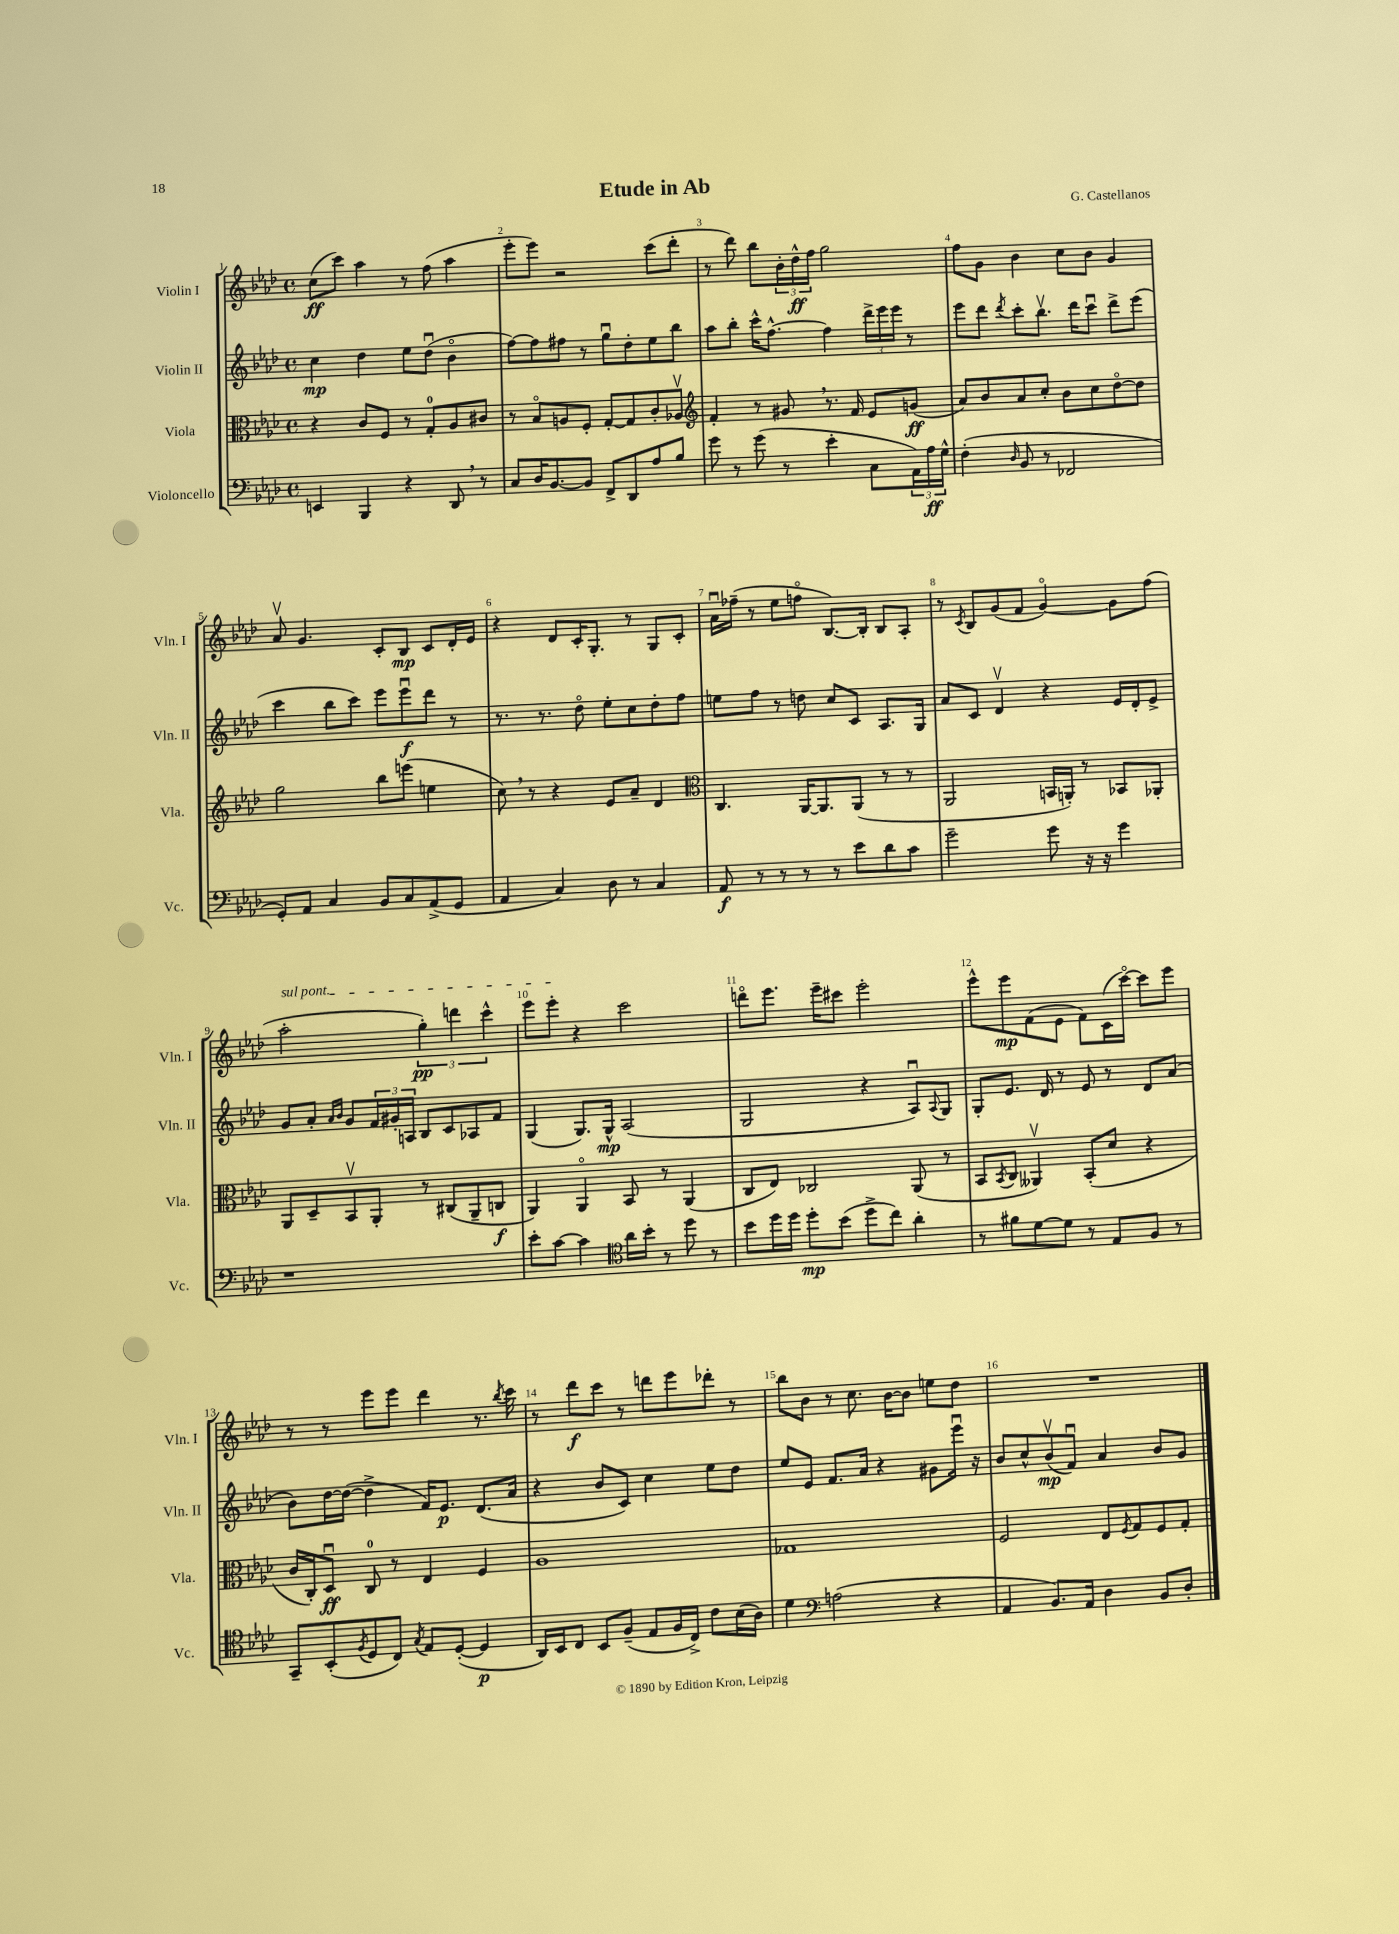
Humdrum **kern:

**kern	**kern	**kern	**kern
*staff4	*staff3	*staff2	*staff1
*clefF4	*clefC3	*clefG2	*clefG2
*k[b-e-a-d-]	*k[b-e-a-d-]	*k[b-e-a-d-]	*k[b-e-a-d-]
*M4/4	*M4/4	*M4/4	*M4/4
*met(c)	*met(c)	*met(c)	*met(c)
4EE/	4r	4cc\	(8cc\L
.	.	.	8ccc\J)
4BBB-/	8c/L	4dd-\	4aa-\
.	8F/J	.	.
4r	8r	8ee-\L	8r
.	8G'/L	(8dd-u\J	(8ff\
8DD-/	8A-/	4b-o\	4aa-\
8r	8c#/J	.	.
=	=	=	=
8C/L	8r	[8ff\L)	8eee-'\L
16D-/K	8B-o/L	8ff\]	8eee-\J)
[8.BB-/	.	.	.
.	8A/	8ff#\J	2r
8BB-/]J	8F'/J	8r	.
8FF^/L	[8G'/L	8ggu\L	.
8DD-/	8G/]	8dd-'\	.
8A-/	8c'/	8ee-\	(8ccc\L
8B-/J	8A-v/J	8bb-\J	8ddd-'\J
=	=	=	=
*	*clefG2	*	*
8g\	4f'/	8aa-\L	8r
8r	.	8bb-'\J	8ddd-\)
(8g\	8r	16ccc^^\LK	8bb-\L
.	.	[8.ff^^\J	.
8r	8g#/	.	24b-'\L
.	.	.	24dd-^^\
.	.	.	24ff\JJ
4e-'\	8.r	4ff\]	2gg\
.	16f/	.	.
8C\L	8e-/L	24ddd-^\LL	.
.	.	24eee-\	.
.	.	24eee-\JJ	.
24AA-\L)	(8g/J	8r	.
24A-\	.	.	.
24G^^\JJ	.	.	.
=	=	=	=
(4F'\	8a-/L)	8eee-\L	8ff\L
.	8b-/	8ddd-\J	8g\J
16qqD-/	.	8qddd-/	.
8BB-/	8a-/	8ccc'\L	4b-\
8r	8cc'/J	8.bb-v\J	.
2FF-/	8b-\L	.	8cc\L
.	.	16ddd-\LK	.
.	8cc\	8cccu\J	8b-\J
.	[8dd-o\	8ddd-^\L	4g/
.	8dd-\]J	(8eee-\J	.
=	=	=	=
8GG'/L)	2gg\	4ccc\	8a-v/
8AA-/J	.	.	4.g/
4C/	.	8bb-\L	.
.	.	8ccc\J)	.
8BB-/L	8bb-\L	8eee-\L	8c'/L
8C/	(8eee\J	8eee-u\	8B-/J
(8AA-^/	4ee\	8ddd-\J	8c/L
8GG/J	.	8r	16d-'/L
.	.	.	16e-/JJ
=	=	=	=
4AA-/	8cc\)	8.r	4r
.	8r	.	.
.	.	8.r	.
4C/)	4r	.	8d-/L
.	.	8dd-o\	16c'/K
.	.	.	8.G'/J
8D-\	8e-/L	8ee-'\L	.
8r	8a-~/J	8cc\	8r
4C/	4d-/	8dd-'\	8G/L
.	.	8ff\J	8c'/J
=	=	=	=
*	*clefC3	*	*
8AA-/	4.C/	8ee\L	16a-u\LL
.	.	.	(16ff-~\JJ
8r	.	8ff\J	8r
8r	.	8r	8ee-\L
8r	[16AA-/LK	8dd\	8ffo\J
.	8.AA-/]	.	.
8r	.	8cc/L	[8.B-/L)
8e-\L	(8AA-/J	8c/J	.
.	.	.	16B-'/]Jk
8d-\	8r	8.A-/L	8B-/L
8c\J	8r	.	8A-'/J
.	.	16G/Jk	.
=	=	=	=
2g~\	2AA-/	8a-/L	8r
.	.	.	8qc/
.	.	8c/J	8B-/L
.	.	4d-v/	(8g/
.	.	.	8f/J
8g\	16BB/LL	4r	[4go/)
.	16AA'/JJ)	.	.
16r	8r	.	.
16r	.	.	.
4g\	8BB-/L	16e-/LL	8g\]L
.	.	16d-'/J	.
.	8AA-'/J	8e-^/J	(8ff\J
=	=	=	=
1r	8AA-/L	8g/L	2aa-'\
.	8D-~/	8a-'/J	.
.	.	16qqa-/LL	.
.	.	16qqb-/JJ	.
.	8BB-v/	8g/L	.
.	8AA-'/J	24f/L	.
.	.	24g#'/	.
.	.	24A/JJ	.
.	8r	8B-/L	6gg'\)
.	(8C#/L	8c/	.
.	.	.	6ddd\
.	8AA-~/	8A-/	.
.	.	.	6ccc^^\
.	8C/J	8f/J	.
=	=	=	=
8e-'\L	4AA-/)	(4G/	8eee-\L
[8c\J	.	.	8eee-'\J
4c\]	4AA-o/	8.G/L)	4r
.	.	16G^^/Jk	.
*clefC4	*	*	*
16a-\LL	8BB-/	(2A-/	2ccc\
16b-'\JJ	.	.	.
8r	8r	.	.
8dd-\	(4AA-/	.	.
8r	.	.	.
=	=	=	=
8b-\L	8C/L	2G/	8dddo\L
16dd-\L	8E-/J)	.	8.eee-\J
16dd-\JJ	.	.	.
8dd-'\L	2C-/	.	.
.	.	.	16eee-~\LK
(8b-\J	.	.	8ccc#\J
8dd-^\L	.	4r	2eee-'\
8cc\J)	.	.	.
4a-'\	(8AA-/	8A-u/L)	.
.	.	8qqA-/	.
.	8r	8G/J	.
=	=	=	=
8r	8BB-/L	8G'/L	8eee-^^\L
.	8qBB-/	.	.
8f#\L	8C/J	8.e-/J	8eee-\
[8d-\	4AA--v/)	.	(8f\
.	.	16d-/	.
8d-\]J	.	8r	8e-\J
8r	(8BB-'/L	8e-/	8f\L)
8E-/L	8d-/J	8r	(16c\L
.	.	.	[16ccco\JJ)
8F/J	4r	8d-/L	8ccc\]L
8r	.	(8a-/J	8eee-\J
=	=	=	=
8GG~/L	16c/LL	8b-\L)	8r
.	16C'/J)	.	.
(8BB-'/	8D-u/J	[16dd-\L	8r
.	.	(16dd-\_JJ	.
8qF/	.	.	.
8D-/	8C/	4dd-^\]	8eee-\L
8C/J)	8r	.	8eee-\J
8qG/	.	.	.
8E-/L	4E-/	16f/LK)	4ddd-\
.	.	8.e-/J	.
([8D-'/J	.	.	.
4D-/]	4F/	(8.d-/L	8.r
.	.	.	8qbb-/
.	.	16a-/Jk	16ccc\
=	=	=	=
16AA-/LL)	1A-	4r	8r
16BB-/J	.	.	.
8C/J	.	.	8ddd-\L
8BB-/L	.	8b-/L	8ccc\J
(8F~/J	.	8c/J)	8r
8E-/L	.	4cc\	8ddd\L
16F/L	.	.	8eee-\
16C^/JJ)	.	.	.
8c\L	.	8ee-\L	8ddd-'\J
(16B-\L	.	8dd-\J	8r
16A-\JJ)	.	.	.
=	=	=	=
4d-\	1G-	8ee-/L	8bb-\L
.	.	8e-/J	8b-\J
*clefF4	*	*	*
(2A\	.	8.f/L	8r
.	.	.	8.cc\
.	.	16a-/Jk	.
.	.	4r	.
.	.	.	[16b-\LK
.	.	.	8b-\]J
4r	.	8g#\L	8ee\L
.	.	16eee-u\Jk	8dd-\J
.	.	16r	.
=	=	=	=
4AA-/	2F/	8b-/L	1r
.	.	8cc^^/	.
8.BB-/L)	.	(8b-v/	.
.	.	8fu/J)	.
16AA-/Jk	.	.	.
4D-\	8E-/L	4a-/	.
.	8qF/	.	.
.	8G/	.	.
8BB-/L	8F/	8b-/L	.
8D-'/J	8G'/J	8g/J	.
==	==	==	==
*-	*-	*-	*-
